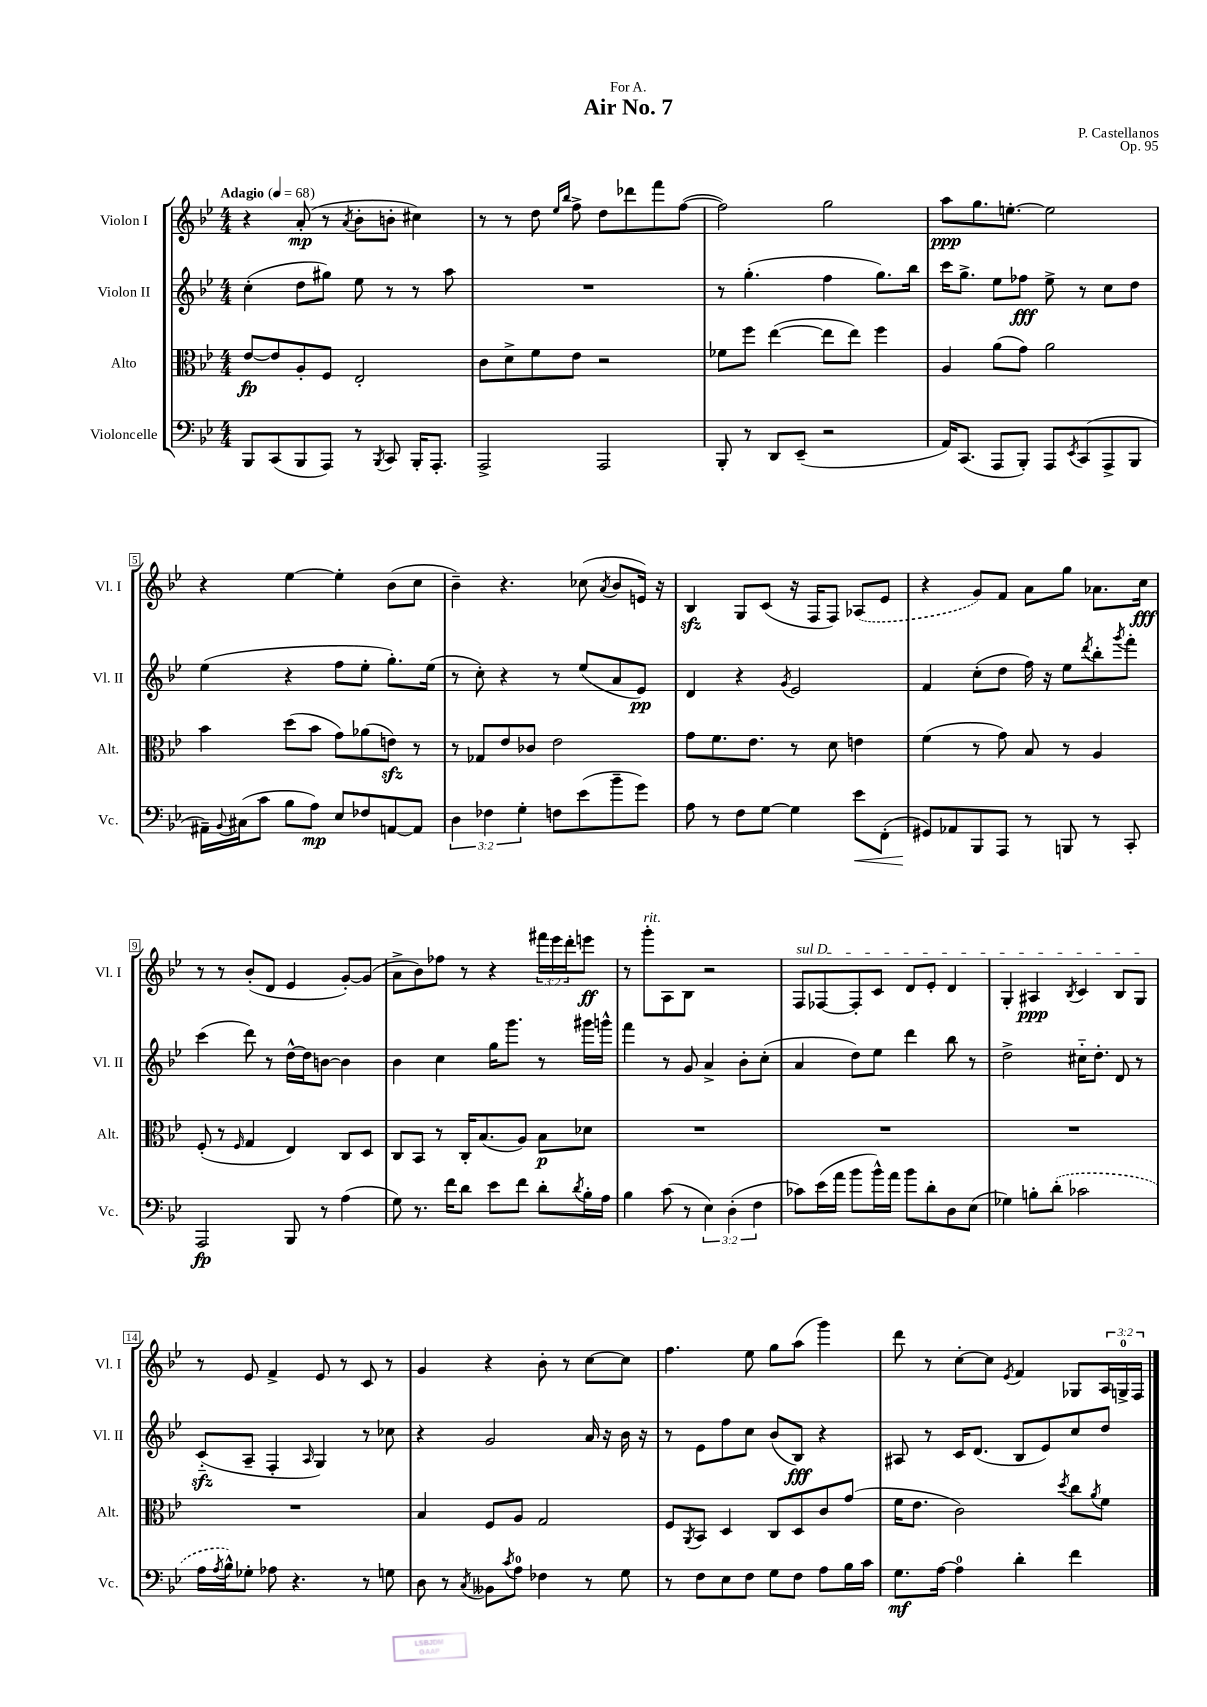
\header { title = "Air No. 7" composer = "P. Castellanos" dedication = "For A." opus = "Op. 95" }
<<
\new StaffGroup <<
\new Staff = "s0" \with { instrumentName = "Violon I" shortInstrumentName = "Vl. I" } {
    \clef treble \key bes \major \numericTimeSignature \time 4/4 \override Staff.TupletNumber.text = #tuplet-number::calc-fraction-text \tempo "Adagio" 4 = 68
    r4 a'8-.\mp( r8 \acciaccatura { a'8 } bes'8-. b'8-. cis''4) |
    r8 r8 d''8 \grace { ees''16 bes''16 } f''8-> d''8 des'''8 f'''8 f''8~( |
    f''2) g''2 |
    a''8\ppp g''8. e''8.~-. e''2 |
    r4 ees''4~ ees''4-. bes'8( c''8 |
    bes'4--) r4. ces''8( \acciaccatura { a'8 } bes'8 e'16) r16 |
    bes4\sfz g8 c'8( r16 f16 f8) \once \slurDashed aes8( ees'8 |
    r4 g'8) f'8 a'8 g''8 aes'8. c''16\fff |
    r8 r8 bes'8-.( d'8 ees'4 g'8~-.) g'8( |
    a'8-> bes'8) fes''8 r8 r4 \tuplet 3/2 { fis'''16 ees'''16 d'''16-. } e'''8\ff |
    r8 g'''8-.^\markup { \italic "rit." } a8 bes8 r2 |
    \once \override TextSpanner.bound-details.left.text = \markup { \italic "sul D" } f8\startTextSpan fes8~ fes8-. c'8 d'8 ees'8-. d'4 |
    g4-. ais4\ppp \acciaccatura { bes8 } c'4 bes8 g8\stopTextSpan |
    r8 ees'8 f'4-> ees'8 r8 c'8 r8 |
    g'4 r4 bes'8-. r8 c''8~ c''8 |
    f''4. ees''8 g''8 a''8( g'''4) |
    d'''8 r8 c''8~-. c''8 \acciaccatura { ees'8 } f'4 ges8 \tuplet 3/2 { a16 g16-0-> f16 } \bar "|." |
}
\new Staff = "s1" \with { instrumentName = "Violon II" shortInstrumentName = "Vl. II" } {
    \clef treble \key bes \major \numericTimeSignature \time 4/4
    c''4-.( d''8 gis''8) ees''8 r8 r8 a''8 |
    R1 |
    r8 g''4.-.( f''4 g''8.) bes''16 |
    c'''16 g''8.-> ees''8 fes''8\fff ees''8-> r8 c''8 d''8 |
    ees''4( r4 f''8 ees''8-. g''8.-.) ees''16( |
    r8 c''8-.) r4 r8 ees''8( a'8 ees'8\pp) |
    d'4 r4 \acciaccatura { g'8 } ees'2 |
    f'4 c''8-.( d''8 f''16) r16 ees''8 \acciaccatura { d'''8 } bes''8-. \acciaccatura { g'''8 } f'''8-. |
    c'''4( d'''8) r8 d''16~-^ d''16 b'8~ b'4 |
    bes'4 c''4 g''16 g'''8. r8 gis'''16 g'''16-^ |
    f'''4 r8 g'8 a'4-> bes'8-. c''8-.( |
    a'4 d''8) ees''8 d'''4 bes''8 r8 |
    d''2-> cis''16-_ d''8.-. d'8 r8 |
    c'8-_\sfz( a8-- f4-. \grace { a16 } g4) r8 ces''8 |
    r4 g'2 a'16 r16 bes'16 r16 |
    r8 ees'8 f''8 c''8 bes'8( bes8\fff) r4 |
    ais8 r8 c'16 d'8.( bes8 ees'8) c''8 d''8 \bar "|." |
}
\new Staff = "s2" \with { instrumentName = "Alto" shortInstrumentName = "Alt." } {
    \clef alto \key bes \major \numericTimeSignature \time 4/4
    ees'8~\fp ees'8 a8-. f8 ees2-. |
    c'8 d'8-> f'8 ees'8 r2 |
    fes'8 f''8 ees''4~( ees''8 ees''8) f''4 |
    a4 a'8( g'8) a'2 |
    bes'4 d''8( bes'8 g'8) aes'8( e'8\sfz) r8 |
    r8 ges8 ees'8 ces'8 ees'2 |
    g'8 f'8. ees'8. r8 d'8 e'4 |
    f'4( r8 g'8) bes8 r8 a4 |
    f8-.( r8 \grace { f16 } g4 ees4) c8 d8 |
    c8 bes,8 r8 c16-. bes8.( a8) bes8\p des'8 |
    R1 |
    R1 |
    R1 |
    R1 |
    bes4 f8 a8 g2 |
    f8 \acciaccatura { a,8 } bes,8 d4 c8 d8 c'8 g'8( |
    f'16 ees'8. c'2) \acciaccatura { d''8 } c''8 \acciaccatura { a'8 } f'8 \bar "|." |
}
\new Staff = "s3" \with { instrumentName = "Violoncelle" shortInstrumentName = "Vc." } {
    \clef bass \key bes \major \numericTimeSignature \time 4/4 \override Staff.TupletNumber.text = #tuplet-number::calc-fraction-text
    bes,,8 c,8( bes,,8 a,,8) r8 \acciaccatura { bes,,8 } c,8 bes,,16-. a,,8.-. |
    a,,2-> a,,2 |
    bes,,8-. r8 d,8 ees,8--( r2 |
    a,16) c,8.( a,,8 bes,,8-.) a,,8 \acciaccatura { ees,8 } c,8( a,,8-> bes,,8 |
    ais,16--) \appoggiatura { bes,8 } cis16( c'8 bes8 a8\mp) ees8 fes8 a,8~ a,8 |
    \tuplet 3/2 { d4 fes4 g4-. } f8 ees'8( bes'8-- g'8) |
    a8 r8 f8 g8~ g4 ees'8\< f,8-.( |
    gis,8\!) aes,8 bes,,8 a,,8 r8 b,,8 r8 c,8-. |
    a,,2\fp bes,,8 r8 a4( |
    g8) r8. f'16 d'8 ees'8 f'8 d'8-. \acciaccatura { d'8 } bes16-. a16 |
    bes4 c'8( r8 \tuplet 3/2 { ees4) d4-.( f4 } |
    ces'8) ees'16( a'16 bes'8 bes'16-^) a'16 bes'8 d'8-. d8 ees8( |
    ges4) b8-. \once \slurDashed d'8-.( ces'2 |
    a16 \acciaccatura { a8 } bes16-^) ges8-. aes8 r4. r8 g8 |
    d8 r8 \acciaccatura { c8 } beses,8 \acciaccatura { c'8 } a8-0 fes4 r8 g8 |
    r8 f8 ees8 f8 g8 f8 a8 bes16 c'16 |
    g8.\mf a16~ a4-0 d'4-. f'4 \bar "|." |
}
>>
>>
\layout { \context { \Score \override BarNumber.stencil = #(make-stencil-boxer 0.1 0.3 ly:text-interface::print) } }
